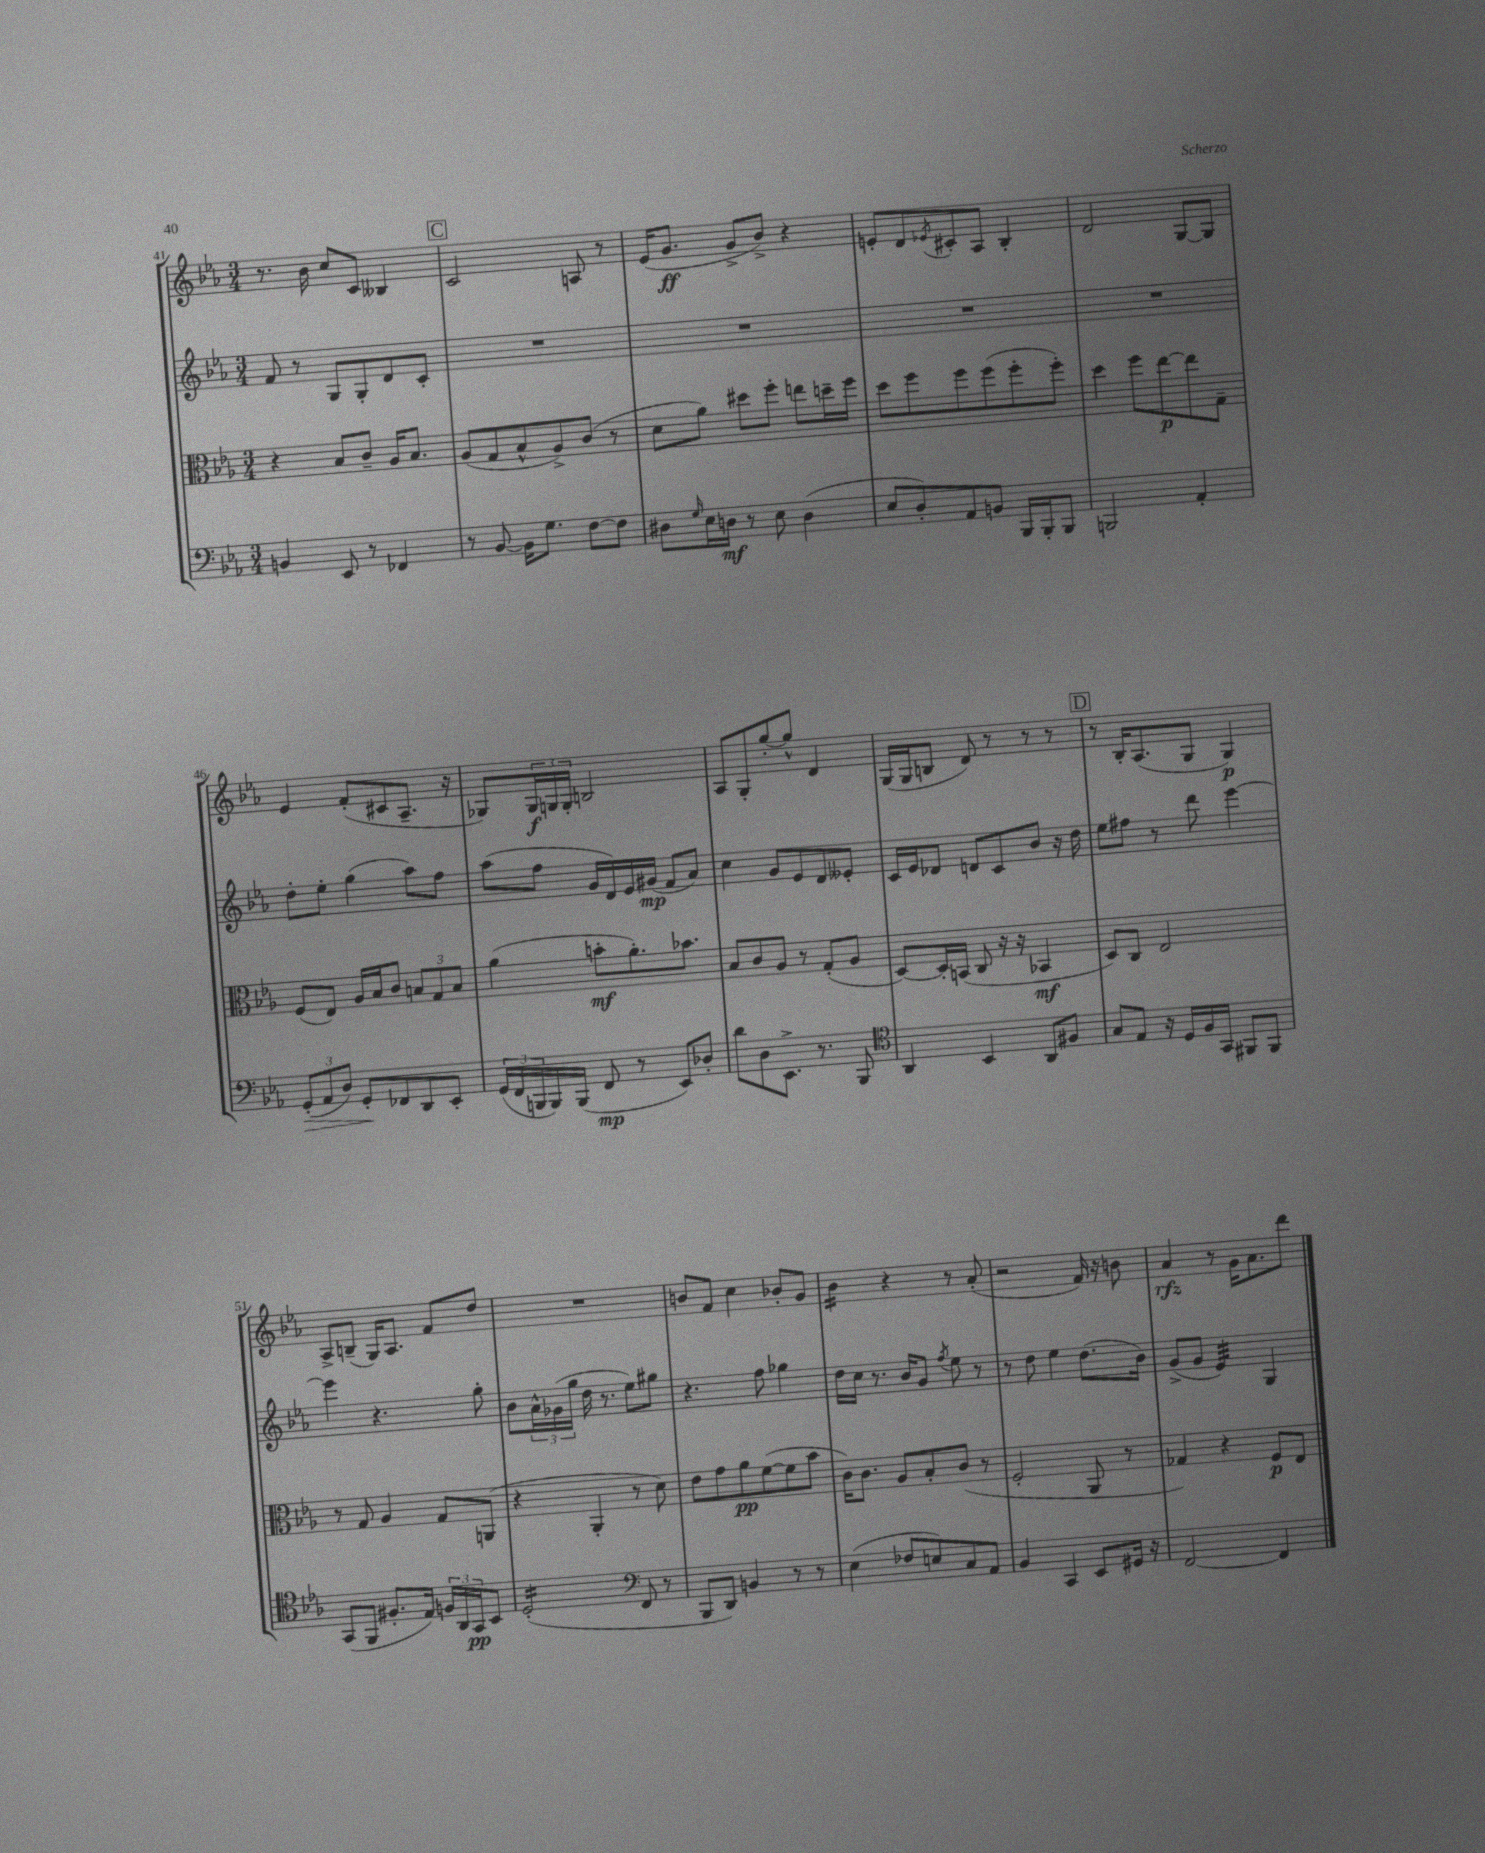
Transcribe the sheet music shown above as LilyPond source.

<<
\new StaffGroup <<
\new Staff = "s0" {
    \clef treble \key ees \major \numericTimeSignature \time 3/4
    r8. bes'16 c''8 c'8 beses4 |
    \mark \markup { \box "C" } c'2 a8 r8 |
    ees'16( g'8.\ff g'8-> bes'8->) r4 |
    e'8-. d'8 \acciaccatura { ees'8 } cis'8-. aes8 bes4-. |
    d'2 g8~ g8 |
    ees'4 f'8-.( cis'8 aes8.-- r16 |
    ges8) \tuplet 3/2 { ges16\f g16 g16-. } b2 |
    aes8 g8-. g''8~-. g''8-^ d'4 |
    g16( g16 b8 d'8) r8 r8 r8 |
    \mark \markup { \box "D" } r8 bes16-. aes8.( g8 g4\p) |
    aes8-> b8--( g16) aes8. f'8 d''8 |
    R2. |
    b'8 f'8 c''4 bes'8-. g'8 |
    bes'4:16 r4 r8 aes'8-.( |
    r2 f'16) r16 b'8 |
    aes'4\rfz r8 g'16 aes'8. d'''8 \bar "|." |
}
\new Staff = "s1" {
    \clef treble \key ees \major \numericTimeSignature \time 3/4
    f'8 r8 g8 g8-. d'8 c'8-. |
    \mark \markup { \box "C" } R2. |
    R2. |
    R2. |
    R2. |
    d''8-. ees''8-. g''4( aes''8) f''8 |
    aes''8( f''8 g'16 d'16) ees'16 gis'16\mp( f'8 aes'8) |
    c''4 g'8 ees'8 d'8 eeses'8-. |
    c'16 ees'16 des'8 d'8 c'8 bes'8 r16 d''16 |
    \mark \markup { \box "D" } ees''8 fis''8 r8 d'''8 ees'''4~ |
    ees'''4 r4. g''8-. |
    bes'8 \tuplet 3/2 { aes'16-^ ges'16( g''16 } d''16 r8. ees''8) gis''8 |
    r4. f''8 ges''4 |
    d''16 c''16 r8. bes'16 g'8 \acciaccatura { f''8 } ees''8 r8 |
    r8 d''8 ees''4 d''8.( bes'16) |
    g'8->( g'8 ees'4:32) g4 \bar "|." |
}
\new Staff = "s2" {
    \clef alto \key ees \major \numericTimeSignature \time 3/4
    r4 bes8 c'8-- aes16 bes8. |
    \mark \markup { \box "C" } aes8( g8 bes8-^ aes8->) c'8( r8 |
    d'8 aes'8) dis''8 f''8-. e''8 d''16-- f''16 |
    d''8 f''8 f''8 f''8( f''8-. f''8-.) |
    d''4 f''8 ees''8~\p ees''8 g8-- |
    f8( ees8) aes16 bes16 c'8 \tuplet 3/2 { b8 g8 b8 } |
    aes'4( b'8-.\mf aes'8.-.) bes'8. |
    bes8 c'8 aes8 r8 g8-.( aes8 |
    d8~) d16-. b,16( c8 r16 r16 bes,4\mf |
    \mark \markup { \box "D" } d8) c8 ees2 |
    r8 g8 aes4 g8 a,8( |
    r4 aes,4-. r8 d'8) |
    ees'8 g'8 aes'8\pp f'8~( f'8 bes'8 |
    c'16) c'8. aes8 bes8-. c'8( r8 |
    f2-. aes,8 r8 |
    ges4) r4 f8\p ees8 \bar "|." |
}
\new Staff = "s3" {
    \clef bass \key ees \major \numericTimeSignature \time 3/4
    b,4 ees,8 r8 fes,4 |
    \mark \markup { \box "C" } r8 bes,8~ bes,16 g8. f8~ f8 |
    dis8 \grace { g16 } ees16 d16\mf r8 ees8 d4( |
    ees8 d8-.) aes,8 b,8 bes,,16 bes,,16-. bes,,8 |
    b,,2 aes,4-. |
    \tuplet 3/2 { g,8-.\>( aes,8 d8) } g,8-.\! fes,8 d,8 ees,8-. |
    \tuplet 3/2 { g,16( f,16 b,,16 } b,,16) b,,16( f,8\mp r8 ees,8) des8-. |
    d'8 d8 ees,8.-> r8. bes,,8 |
    \clef tenor aes,4 bes,4 aes,8 fis8 |
    \mark \markup { \box "D" } g8 ees8 r16 d16 f16 g,16 fis,8 fis,8 |
    g,8( f,8 fis8.-. ees16) \tuplet 3/2 { f16 aes,16 g,16\pp } bes,8 |
    d2:16-.( \clef bass f,8 r8 |
    bes,,8 d,8) b,4 r8 r8 |
    ees4( fes8 e8) c8 aes,8 |
    bes,4 c,4 ees,8 gis,16 r16 |
    f,2~ f,4 \bar "|." |
}
>>
>>
\layout { \context { \Score currentBarNumber = #41 } }
